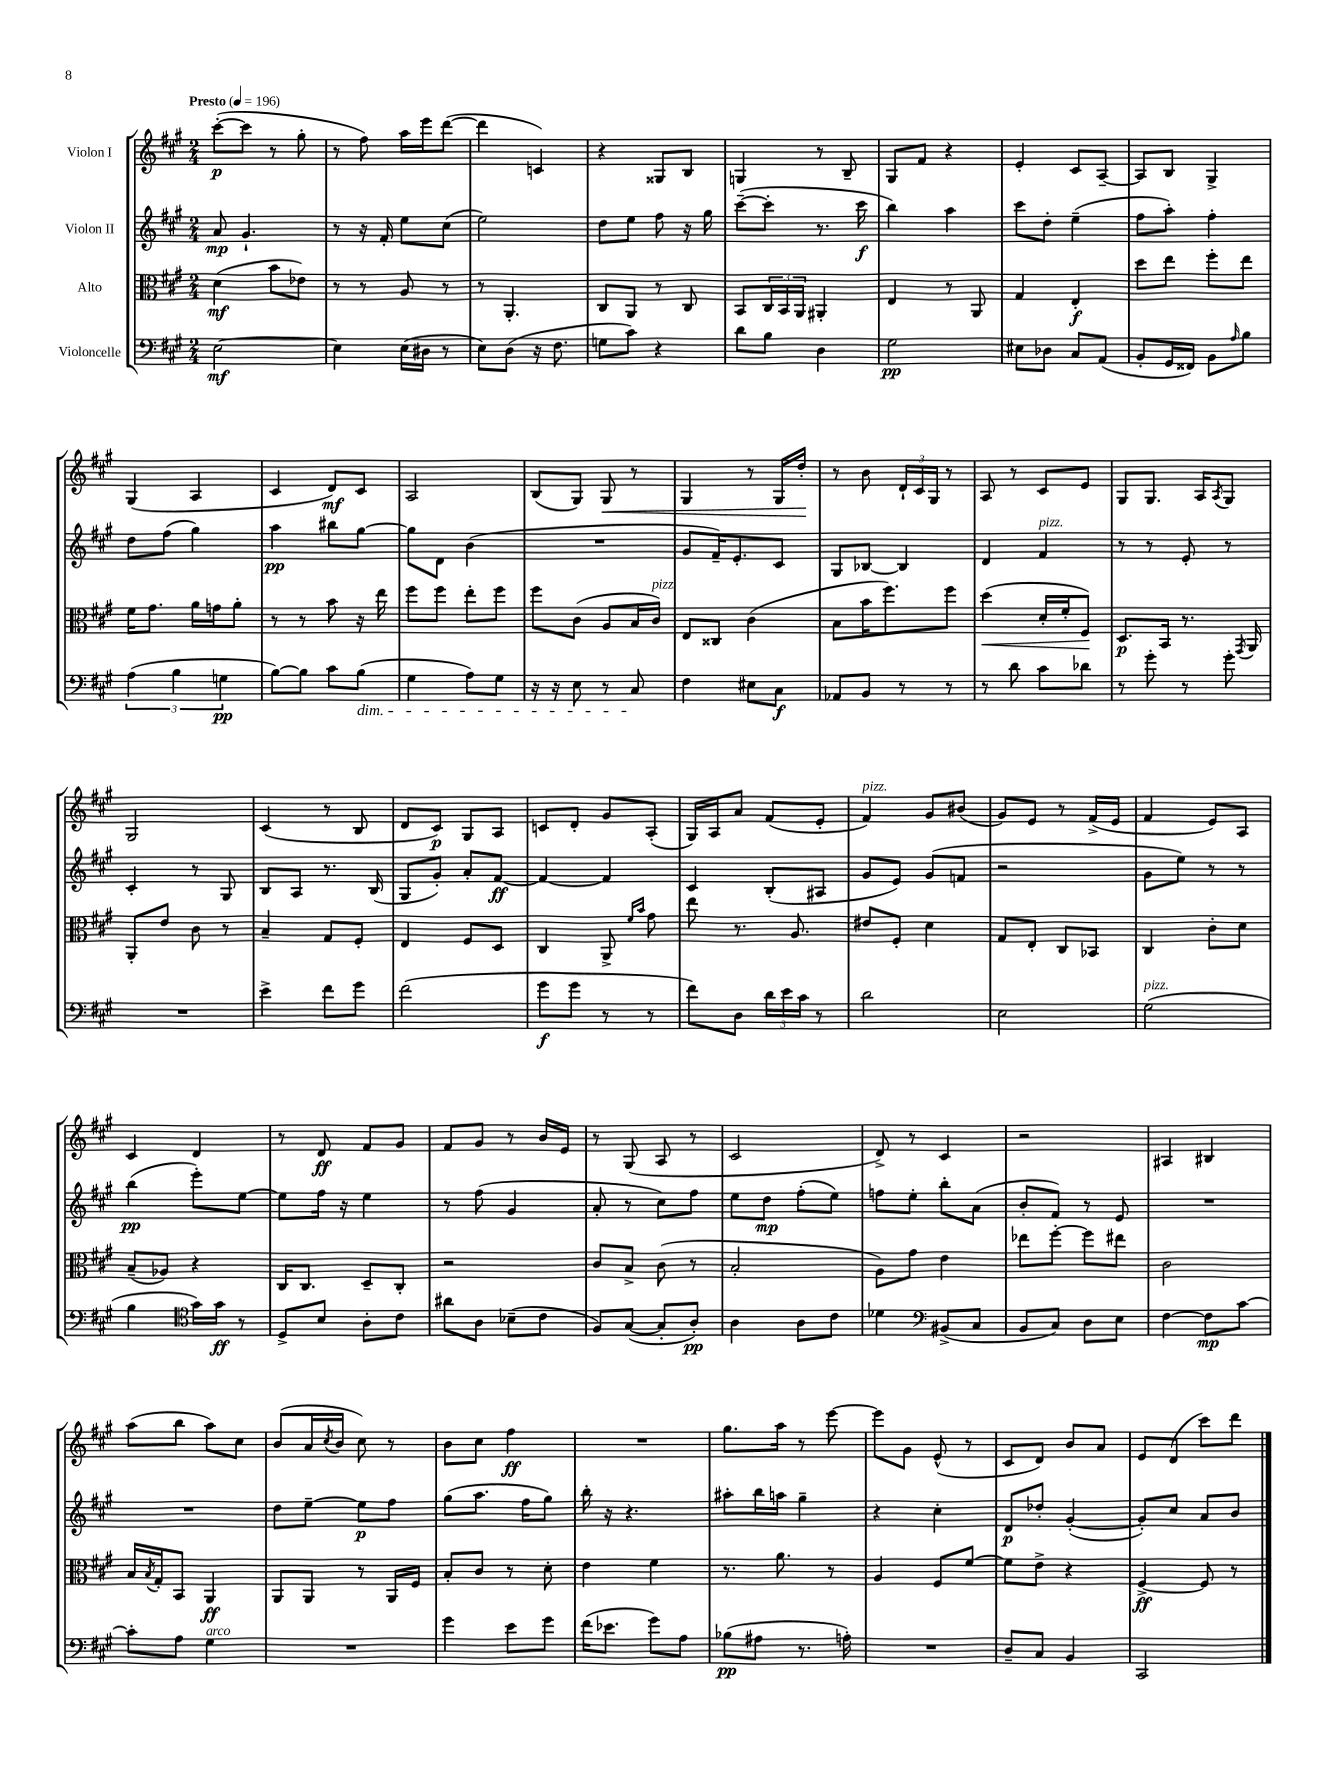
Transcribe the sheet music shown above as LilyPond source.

<<
\new StaffGroup <<
\new Staff = "s0" \with { instrumentName = "Violon I" } {
    \clef treble \key a \major \numericTimeSignature \time 2/4 \tempo "Presto" 4 = 196
    cis'''8~-.\p( cis'''8 r8 gis''8-. |
    r8 fis''8) a''16 e'''16 d'''8~( |
    d'''4 c'4) |
    r4 gisis8 b8 |
    g4 r8 b8-- |
    gis8 fis'8 r4 |
    e'4-. cis'8 a8~-- |
    a8 b8 gis4-> |
    gis4( a4 |
    cis'4 d'8\mf) cis'8 |
    a2 |
    b8( gis8) gis8\< r8 |
    gis4 r8 gis16 d''16-.\! |
    r8 b'8 \tuplet 3/2 { d'16-! cis'16 gis16 } r8 |
    a8 r8 cis'8 e'8 |
    gis8 gis8. a16 \acciaccatura { a8 } gis8 |
    gis2 |
    cis'4( r8 b8 |
    d'8 cis'8\p) gis8 a8 |
    c'8 d'8-. gis'8 a8-.( |
    gis16) a16 a'8 fis'8( e'8-. |
    fis'4^\markup { \italic "pizz." }) gis'8 bis'8( |
    gis'8) e'8 r8 fis'16->( e'16 |
    fis'4 e'8) a8 |
    cis'4 d'4 |
    r8 d'8\ff fis'8 gis'8 |
    fis'8 gis'8 r8 b'16 e'16 |
    r8 gis8( a8 r8 |
    cis'2 |
    d'8->) r8 cis'4 |
    r2 |
    ais4 bis4 |
    a''8( b''8 a''8) cis''8 |
    b'8( a'16 \acciaccatura { cis''8 } b'16 cis''8) r8 |
    b'8 cis''8 fis''4\ff |
    R2 |
    gis''8. a''16 r8 e'''8~ |
    e'''8 gis'8 e'8-^( r8 |
    cis'8 d'8) b'8 a'8 |
    e'8 d'8( cis'''8) d'''8 \bar "|." |
}
\new Staff = "s1" \with { instrumentName = "Violon II" } {
    \clef treble \key a \major \numericTimeSignature \time 2/4
    a'8\mp gis'4.-! |
    r8 r16 fis'16-. e''8 cis''8( |
    e''2) |
    d''8 e''8 fis''8 r16 gis''16 |
    cis'''8~--( cis'''8-. r8. cis'''16\f |
    b''4) a''4 |
    cis'''8 d''8-. e''4--( |
    fis''8 a''8-.) fis''4-. |
    d''8 fis''8( gis''4) |
    a''4\pp bis''8 gis''8~ |
    gis''8 d'8 b'4( |
    R2 |
    gis'8 fis'16--) e'8.-. cis'8 |
    gis8 bes8~ bes4 |
    d'4 fis'4^\markup { \italic "pizz." } |
    r8 r8 e'8-. r8 |
    cis'4-. r8 gis8 |
    b8 a8 r8. b16( |
    gis8 gis'8-.) a'8-. fis'8~\ff |
    fis'4~ fis'4 |
    cis'4 b8-.( ais8 |
    gis'8 e'8) gis'8( f'8 |
    r2 |
    gis'8 e''8) r8 r8 |
    b''4\pp( e'''8-.) e''8~ |
    e''8 fis''16 r16 e''4 |
    r8 fis''8( gis'4 |
    a'8-. r8 cis''8) fis''8 |
    e''8 d''8\mp fis''8-.( e''8) |
    f''8 e''8-. b''8-. a'8( |
    b'8-. fis'8) r8 e'8 |
    R2 |
    R2 |
    d''8 e''8~-- e''8\p fis''8 |
    gis''8( a''8. fis''16 gis''8) |
    b''16-. r16 r4. |
    ais''8-. b''16 a''16 gis''4-- |
    r4 cis''4-. |
    d'8\p des''8-. gis'4~-.( |
    gis'8-.) cis''8 a'8 b'8 \bar "|." |
}
\new Staff = "s2" \with { instrumentName = "Alto" } {
    \clef alto \key a \major \numericTimeSignature \time 2/4
    d'4\mf( b'8 ees'8) |
    r8 r8 a8 r8 |
    r8 a,4.-. |
    cis8 a,8 r8 cis8 |
    b,8 \tuplet 3/2 { cis16 b,16 a,16 } ais,4-. |
    e4 r8 a,8 |
    gis4 e4-.\f |
    d''8 e''8 fis''8-. e''8 |
    fis'16 gis'8. a'16 g'16 a'8-. |
    r8 r8 b'8 r16 e''16 |
    fis''8 fis''8 e''8-. fis''8 |
    fis''8 cis'8( a8 b16 cis'16^\markup { \italic "pizz." }) |
    e8 cisis8 cis'4( |
    b8 b'16 fis''8.) fis''8 |
    d''4\<( d'16-. fis'16-. fis8\!) |
    d8.\p b,16 r8. \acciaccatura { gis,8 } a,16 |
    a,8-. e'8 cis'8 r8 |
    b4-- gis8 fis8-. |
    e4 fis8 d8 |
    cis4 a,8-> \grace { fis'16 b'16 } gis'8 |
    e''8 r8. a8. |
    eis'8 fis8-. d'4 |
    gis8 e8-. cis8 bes,8 |
    cis4 cis'8-. d'8 |
    b8--( aes8) r4 |
    cis16 cis8. d8-- cis8-. |
    r2 |
    cis'8 b8-> cis'8( r8 |
    b2-. |
    a8) gis'8 e'4 |
    ees''8 fis''8~-. fis''8 eis''8 |
    cis'2 |
    b16 \acciaccatura { b8 } gis16-. b,8 a,4\ff |
    a,8 a,8 r8 a,16 fis16 |
    b8-. cis'8 r8 d'8-. |
    e'4 fis'4 |
    r8. a'8. r8 |
    a4 fis8 fis'8~ |
    fis'8 e'8-> r4 |
    fis4~->\ff fis8 r8 \bar "|." |
}
\new Staff = "s3" \with { instrumentName = "Violoncelle" } {
    \clef bass \key a \major \numericTimeSignature \time 2/4
    e2~\mf |
    e4 e16( dis16 r8 |
    e8) d8( r16 fis8. |
    g8 cis'8) r4 |
    d'8 b8 d4 |
    gis2\pp |
    eis8 des8 cis8 a,8( |
    b,8-. gis,16 fisis,16) b,8 \grace { a16 } b8 |
    \tuplet 3/2 { a4( b4 g4\pp } |
    b8~) b8 cis'8 b8\dim( |
    gis4 a8) gis8 |
    r16 r16 e8 r8 cis8\! |
    fis4 eis8 cis8\f |
    aes,8 b,8 r8 r8 |
    r8 d'8 cis'8 des'8 |
    r8 gis'8-. r8 gis'8-. |
    R2 |
    e'4-> fis'8 gis'8 |
    fis'2( |
    gis'8\f gis'8 r8 r8 |
    fis'8) d8 \tuplet 3/2 { d'16 e'16 cis'16 } r8 |
    d'2 |
    e2 |
    gis2^\markup { \italic "pizz." }( |
    b4 \clef tenor gis'16) gis'16\ff r8 |
    d8-> b8 a8-. cis'8 |
    ais'8 a8 bes8--( cis'8 |
    fis8) gis8~( gis8-. a8-.\pp) |
    a4 a8 cis'8 |
    des'4 \clef bass bis,8->( cis8 |
    b,8 cis8) d8 e8 |
    fis4~ fis8\mp cis'8~ |
    cis'8-. a8 gis4^\markup { \italic "arco" } |
    R2 |
    gis'4 e'8 gis'8 |
    fis'16( ees'8. gis'8) a8 |
    bes8\pp( ais8 r8. a16-.) |
    R2 |
    d8-- cis8 b,4 |
    cis,2 \bar "|." |
}
>>
>>
\layout { \context { \Score \remove "Bar_number_engraver" } }
